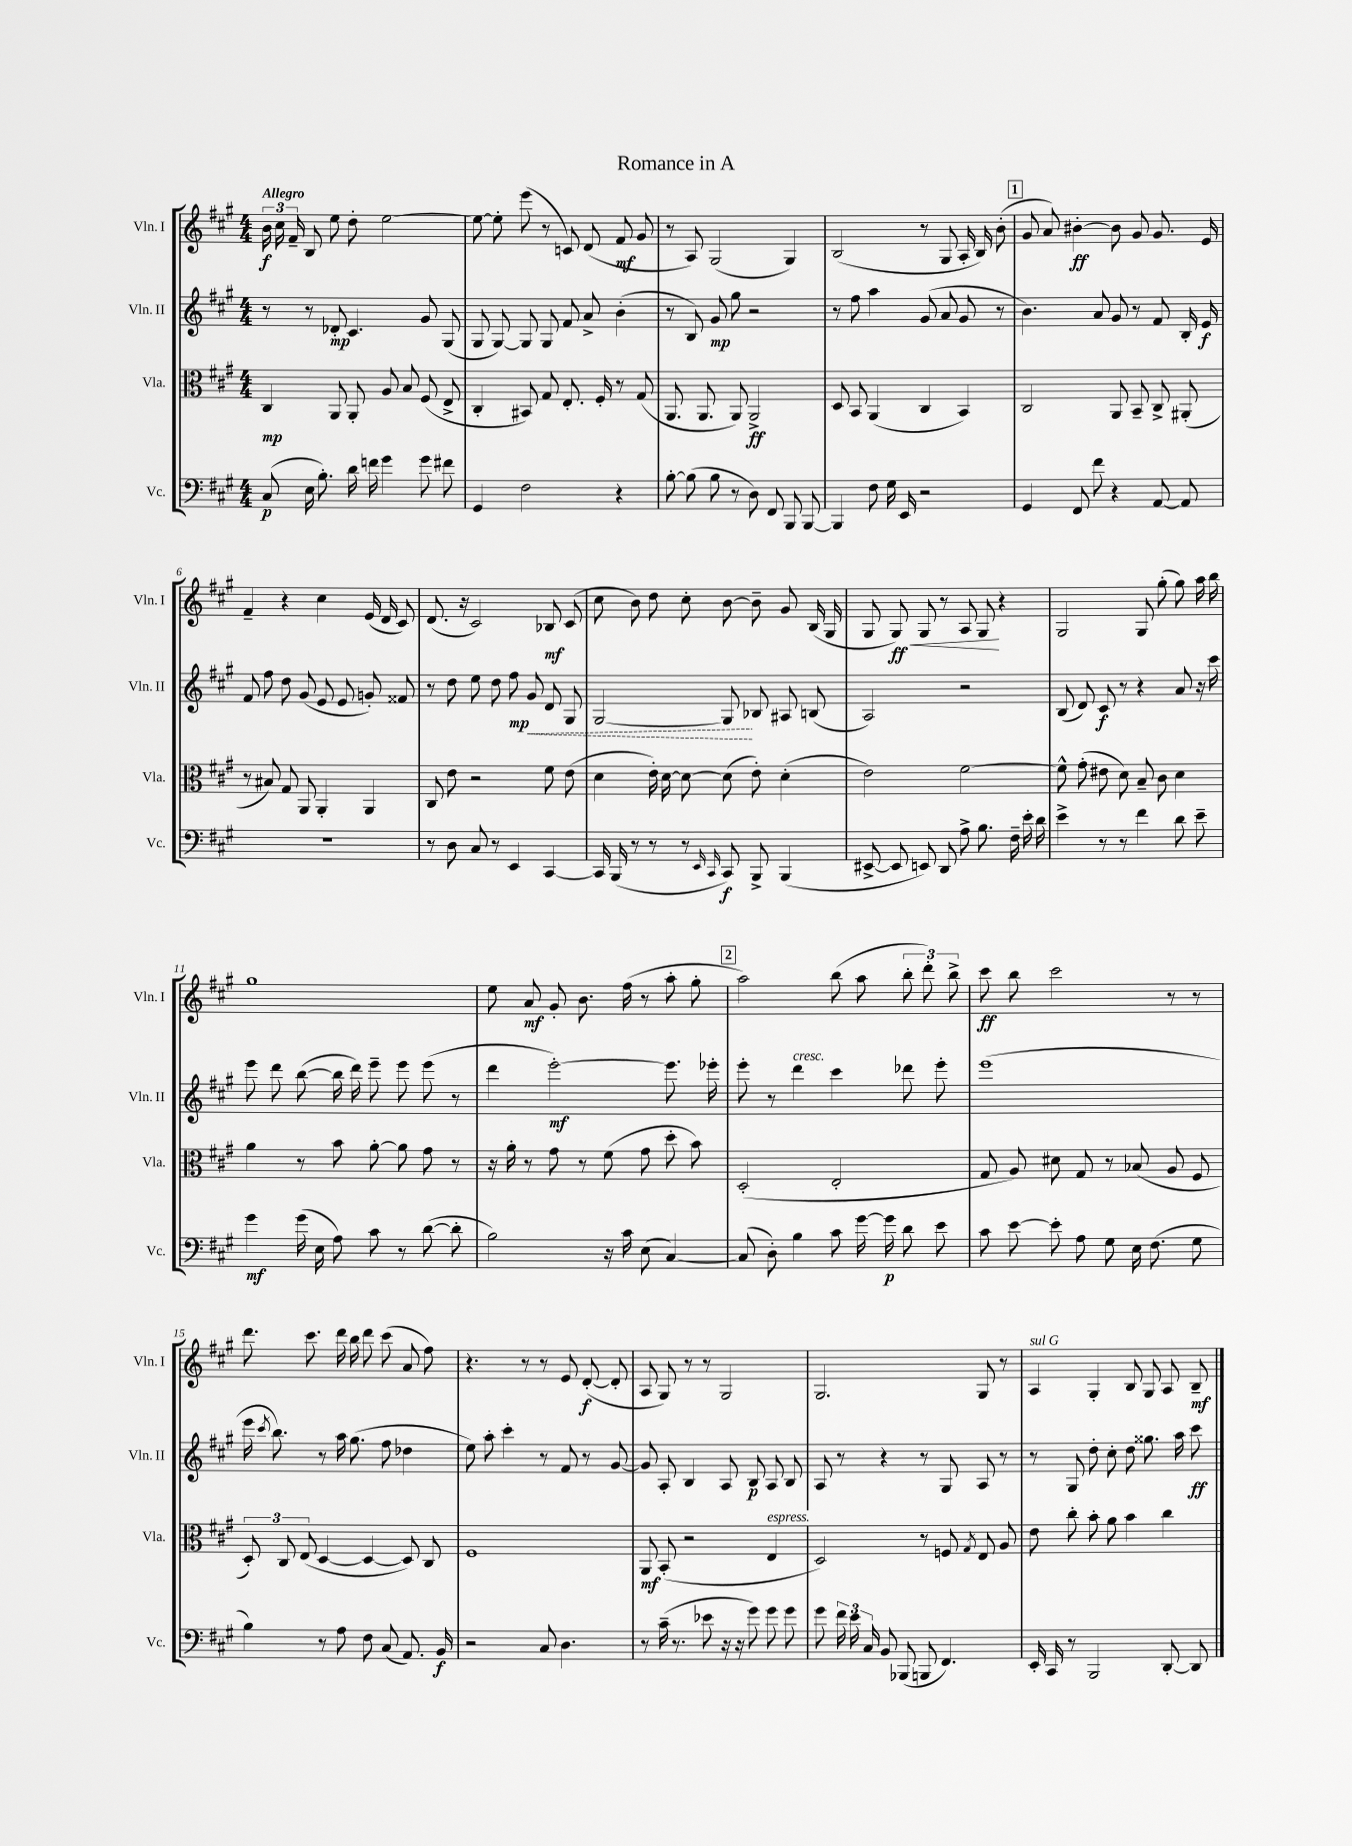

**kern	**dynam	**kern	**dynam	**kern	**dynam	**kern	**dynam
*part4	*part4	*part3	*part3	*part2	*part2	*part1	*part1
*staff4	*staff4	*staff3	*staff3	*staff2	*staff2	*staff1	*staff1
*I"Vc.	*	*I"Vla.	*	*I"Vln. II	*	*I"Vln. I	*
*I'Vc.	*	*I'Vla.	*	*I'Vln. II	*	*I'Vln. I	*
*clefF4	*	*clefC3	*	*clefG2	*	*clefG2	*
*k[f#c#g#]	*	*k[f#c#g#]	*	*k[f#c#g#]	*	*k[f#c#g#]	*
*M4/4	*	*M4/4	*	*M4/4	*	*M4/4	*
=1	=1	=1	=1	=1	=1	=1	=1
!	!	!	!	!	!	!LO:TX:a:B:t=Allegro	!
(8C#/	p	4C#/	mp	8r	.	24b\	f
.	.	.	.	.	.	24cc#\	.
.	.	.	.	.	.	24f#~/	.
16E\	.	.	.	8r	.	8B/	.
8.B'\)	.	.	.	.	.	.	.
.	.	8AA/	.	8d-X'/	mp	8ee\	.
16d\	.	8AA'/	.	4.c#/	.	8dd'\	.
16fn\	.	.	.	.	.	.	.
4g#\	.	8A/	.	.	.	[2ee\	.
.	.	8B/	.	.	.	.	.
8g#\	.	(8F#/	.	8g#/	.	.	.
8f#X\	.	8E^/	.	(8G#/	.	.	.
=2	=2	=2	=2	=2	=2	=2	=2
4GG#/	.	4C#'/	.	8G#/	.	8ee\_	.
.	.	.	.	[8G#/)	.	8ee'\]	.
2F#\	.	8BB#X/)	.	8G#/]	.	(8eee\	.
.	.	8G#/	.	8G#/	.	8r	.
.	.	8.E'/	.	8f#/	.	8cn/)	.
.	.	.	.	8a^/	.	(8d/	.
.	.	16F#'/	.	.	.	.	.
4r	.	8r	.	(4b'\	.	8f#/	mf
.	.	(8G#/	.	.	.	8g#/	.
=3	=3	=3	=3	=3	=3	=3	=3
[8B'\	.	8.AA/	.	8r	.	8r	.
(8B\]	.	.	.	8B/)	.	8A/)	.
.	.	8.AA/	.	.	.	.	.
8B\	.	.	.	8g#/	mp	(2G#/	.
8r	.	8AA/)	.	8gg#\	.	.	.
8D\)	.	2AA^/	ff	2r	.	.	.
8FF#/	.	.	.	.	.	.	.
8BBB/	.	.	.	.	.	4G#/)	.
[8BBB/	.	.	.	.	.	.	.
=4	=4	=4	=4	=4	=4	=4	=4
4BBB/]	.	8D/	.	8r	.	(2B/	.
.	.	8BB/	.	8ff#\	.	.	.
8F#\	.	(4AA/	.	4aa\	.	.	.
16G#\	.	.	.	.	.	.	.
16EE/	.	.	.	.	.	.	.
2r	.	4C#/	.	(8g#/	.	8r	.
.	.	.	.	8a/	.	8G#/	.
.	.	4BB/)	.	8g#/	.	16A'/	.
.	.	.	.	.	.	16B/)	.
.	.	.	.	8r	.	(8b'\	.
!!LO:REH:place=s1:t=1
=5	=5	=5	=5	=5	=5	=5	=5
4GG#/	.	2C#/	.	4.b\)	.	8g#/	.
.	.	.	.	.	.	8a/)	.
8FF#/	.	.	.	.	.	[4b#X'\	ff
8f#\	.	.	.	8a/	.	.	.
4r	.	8AA/	.	8g#/	.	8b#\]	.
.	.	8BB~/	.	8r	.	8g#/	.
[8AA/	.	8C#^/	.	8f#/	.	8.g#/	.
8AA/]	.	(8AA#X'/	.	16B'/	.	.	.
.	.	.	.	16e/	f	16e/	.
!!LO:LB:g=z
=6	=6	=6	=6	=6	=6	=6	=6
1r	.	8r	.	8f#/	.	4f#~/	.
.	.	8B#X/)	.	8ff#\	.	.	.
.	.	8G#/	.	8dd\	.	4r	.
.	.	8AA/	.	(8g#/	.	.	.
.	.	4AA'/	.	8e/	.	4cc#\	.
.	.	.	.	8e/	.	.	.
.	.	4AA/	.	8gn'/)	.	(16e/	.
.	.	.	.	.	.	16d/	.
.	.	.	.	8f##X/	.	8c#/)	.
=7	=7	=7	=7	=7	=7	=7	=7
8r	.	8C#/	.	8r	.	(8.d/	.
8D\	.	8e\	.	8dd\	.	.	.
.	.	.	.	.	.	16r	.
8C#/	.	2r	.	8ee\	.	2c#/)	.
8r	.	.	.	8dd\	.	.	.
4EE/	.	.	.	8ff#\	mp	.	.
!	!	!	!	!	!LO:HP:b	!	!
.	.	.	.	8g#/	<	.	.
[4CC#/	.	8f#\	.	8d/	.	8B-X/	mf
.	.	(8e\	.	8G#/	.	(8c#/	.
=8	=8	=8	=8	=8	=8	=8	=8
16CC#/]	.	4d\	.	[2G#/	.	8cc#\	.
(16BBB/	.	.	.	.	.	.	.
8r	.	.	.	.	.	8b\)	.
8r	.	16e'\)	.	.	.	8dd\	.
.	.	[16d\	.	.	.	.	.
8r	.	8d\_	.	.	.	8cc#'\	.
16qqEE/	.	.	.	.	.	.	.
16qqCC#/	.	.	.	.	.	.	.
8CC#/)	f	(8d\]	.	8G#/]	.	[8b\	.
8BBB^/	.	8e'\)	.	8B-X/	[	8b~\]	.
(4BBB/	.	(4d'\	.	8A#X/	.	8g#/	.
.	.	.	.	(8Bn/	.	(16B/	.
.	.	.	.	.	.	16G#/	.
=9	=9	=9	=9	=9	=9	=9	=9
[8EE#X^/	.	2e\)	.	2A/)	.	8G#/	.
!	!	!	!	!	!	!	!LO:HP:b
8EE#/]	.	.	.	.	.	8G#/)	< ff
8EEn/)	.	.	.	.	.	8G#/	.
8DD/	.	.	.	.	.	8r	.
8A^\	.	[2f#\	.	2r	.	8A/	.
8.B\	.	.	.	.	.	8G#/	.
.	.	.	.	.	.	4r	[
16F#~\	.	.	.	.	.	.	.
16e'\	.	.	.	.	.	.	.
16d\	.	.	.	.	.	.	.
=10	=10	=10	=10	=10	=10	=10	=10
4e^\	.	8f#^^\]	.	(8B/	.	2G#/	.
.	.	(8g#'\	.	8d/)	.	.	.
8r	.	8e#X\	.	8c#/	f	.	.
8r	.	8d\)	.	8r	.	.	.
4f#\	.	8B~/	.	4r	.	8G#/	.
.	.	8c#\	.	.	.	(8gg#'\	.
8d\	.	4d\	.	8a/	.	8gg#\)	.
8e~\	.	.	.	16r	.	16aa\	.
.	.	.	.	16ccc#\	.	16bb\	.
!!LO:LB:g=z
=11	=11	=11	=11	=11	=11	=11	=11
4g#\	mf	4a\	.	8eee\	.	1gg#	.
.	.	.	.	8ddd\	.	.	.
(16g#\	.	8r	.	([8bb\	.	.	.
16E\	.	.	.	.	.	.	.
8A\)	.	8b\	.	16bb\]	.	.	.
.	.	.	.	16ddd\)	.	.	.
8c#\	.	[8a'\	.	8eee~\	.	.	.
8r	.	8a\]	.	8eee\	.	.	.
([8d\	.	8g#\	.	(8eee\	.	.	.
8d'\]	.	8r	.	8r	.	.	.
=12	=12	=12	=12	=12	=12	=12	=12
2B\)	.	16r	.	4ddd\	.	8ee\	.
.	.	16a'\	.	.	.	.	.
.	.	8r	.	.	.	8a/	mf
.	.	8g#\	.	[2eee'\)	mf	8g#'/	.
.	.	8r	.	.	.	8.b\	.
16r	.	(8f#\	.	.	.	.	.
16c#\	.	.	.	.	.	(16ff#\	.
(8E\	.	8g#\	.	.	.	8r	.
[4C#/)	.	8dd'\	.	8.eee\]	.	8aa'\	.
.	.	8b\)	.	.	.	8gg#'\	.
.	.	.	.	16eee-X'\	.	.	.
!!LO:REH:place=s1:t=2
=13	=13	=13	=13	=13	=13	=13	=13
(8C#/]	.	(2D'/	.	8eee'\	.	2aa\)	.
8D'\)	.	.	.	8r	.	.	.
!	!	!	!	!LO:TX:a:i:t=cresc.	!	!	!
4B\	.	.	.	4ddd\	.	.	.
8c#\	.	2E'/	.	4ccc#\	.	(8bb\	.
[16g#\	.	.	.	.	.	8aa\	.
16g#\]	p	.	.	.	.	.	.
8d\	.	.	.	8ddd-X\	.	12bb'\	.
.	.	.	.	.	.	12ddd'\)	.
8e\	.	.	.	8eee'\	.	.	.
.	.	.	.	.	.	12bb^\	.
=14	=14	=14	=14	=14	=14	=14	=14
8c#\	.	8G#/	.	(1eee	.	8ccc#\	ff
[8e\	.	8A/)	.	.	.	8bb\	.
8e'\]	.	8d#X\	.	.	.	2ccc#\	.
8A\	.	8G#/	.	.	.	.	.
8G#\	.	8r	.	.	.	.	.
16E\	.	(8B-X/	.	.	.	.	.
(8.F#\	.	.	.	.	.	.	.
.	.	8A/	.	.	.	8r	.
8G#\	.	8F#/	.	.	.	8r	.
!!LO:LB:g=z
=15	=15	=15	=15	=15	=15	=15	=15
4B\)	.	12D'/)	.	16eee\	.	8.ddd\	.
.	.	.	.	8qccc#/	.	.	.
.	.	.	.	8.bb\)	.	.	.
.	.	12C#/	.	.	.	.	.
.	.	(12E/	.	.	.	.	.
.	.	.	.	.	.	8.ccc#\	.
8r	.	[4D/	.	8r	.	.	.
8A\	.	.	.	16aa\	.	16ddd\	.
.	.	.	.	(8.gg#\	.	16bb\	.
8F#\	.	4D/_	.	.	.	8ddd\	.
(8C#/	.	.	.	8ff#\	.	(8ccc#\	.
8.AA/)	.	8D/])	.	4dd-X\	.	8a/	.
.	.	8C#/	.	.	.	8ff#\)	.
16BB/	f	.	.	.	.	.	.
=16	=16	=16	=16	=16	=16	=16	=16
2r	.	1F#	.	8ee\)	.	4.r	.
.	.	.	.	8aa'\	.	.	.
.	.	.	.	4ccc#'\	.	.	.
.	.	.	.	.	.	8r	.
8C#/	.	.	.	8r	.	8r	.
4.D\	.	.	.	8f#/	.	8e/	.
.	.	.	.	8r	.	([8d'/	f
.	.	.	.	[8g#/	.	8d'/]	.
=17	=17	=17	=17	=17	=17	=17	=17
8r	.	8AA/	mf	8g#/]	.	8A/	.
(16c#~\	.	(8BB'/	.	8A'/	.	8G#/)	.
8.r	.	.	.	.	.	.	.
.	.	2r	.	4B/	.	8r	.
8e-X\	.	.	.	.	.	8r	.
16r	.	.	.	8A/	.	2G#/	.
16r	.	.	.	.	.	.	.
8g#\)	.	.	.	8B/	p	.	.
!	!	!LO:TX:a:i:t=espress.	!	!	!	!	!
8g#\	.	4E/	.	8A/	.	.	.
8g#\	.	.	.	8B/	.	.	.
=18	=18	=18	=18	=18	=18	=18	=18
8g#\	.	2D/)	.	8A/	.	2.G#/	.
24f#\	.	.	.	8r	.	.	.
24e\	.	.	.	.	.	.	.
24C#/	.	.	.	.	.	.	.
8BB/	.	.	.	4r	.	.	.
(8BBB-X/	.	.	.	.	.	.	.
8BBBn/	.	8r	.	8r	.	.	.
4.FF#/)	.	8Fn/	.	8G#/	.	.	.
.	.	8qG#/	.	.	.	.	.
.	.	8E/	.	8A/	.	8G#/	.
.	.	8A/	.	8r	.	8r	.
=19	=19	=19	=19	=19	=19	=19	=19
!	!	!	!	!	!	!LO:TX:a:i:t=sul G	!
16EE'/	.	8e\	.	8r	.	4A/	.
16CC#/	.	.	.	.	.	.	.
8r	.	8cc#'\	.	8G#/	.	.	.
2BBB/	.	8b'\	.	8dd'\	.	4G#'/	.
.	.	8a\	.	8cc#'\	.	.	.
.	.	4b\	.	8dd\	.	8B/	.
.	.	.	.	8.gg##X\	.	8G#/	.
[8DD'/	.	4cc#\	.	.	.	8A/	.
.	.	.	.	16aa\	.	.	.
8DD/]	.	.	.	8ccc#\	ff	8B~/	mf
==	==	==	==	==	==	==	==
*-	*-	*-	*-	*-	*-	*-	*-
